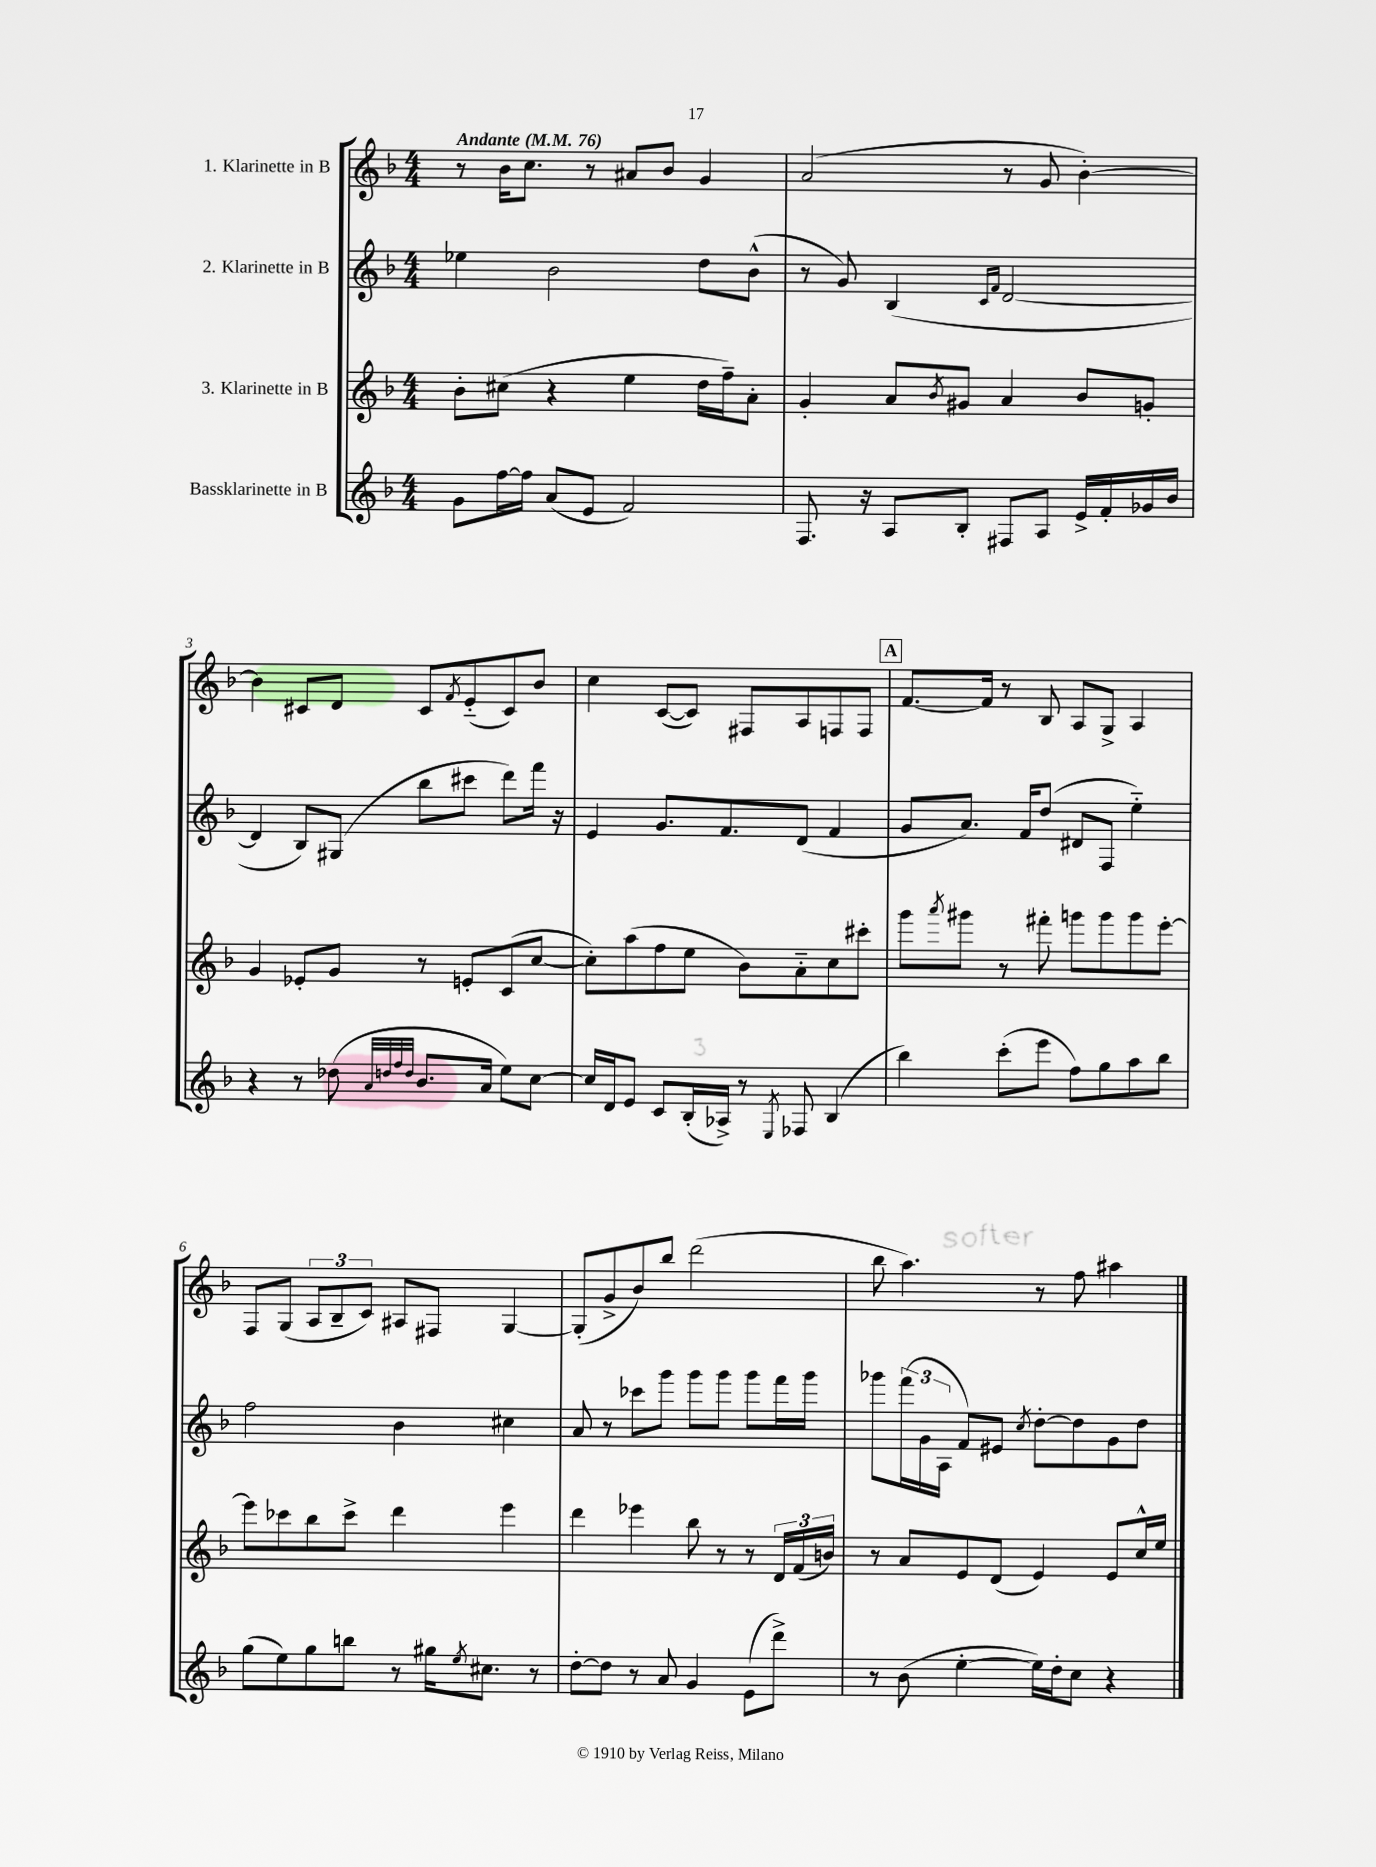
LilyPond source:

<<
\new StaffGroup <<
\new Staff = "s0" \with { instrumentName = "1. Klarinette in B" } {
    \clef treble \key f \major \numericTimeSignature \time 4/4 \tempo "Andante" 4 = 76
    r8 bes'16 c''8. r8 ais'8 bes'8 g'4 |
    a'2( r8 g'8 bes'4~-.) |
    bes'4 cis'8 d'8 cis'8 \acciaccatura { f'8 } e'8-_( cis'8) bes'8 |
    c''4 c'8~( c'8) fis8 a8 f8 f8 |
    \mark \markup { \box "A" } f'8.~ f'16 r8 bes8 a8 g8-> a4 |
    f8 g8( \tuplet 3/2 { a8 bes8-- c'8) } ais8 fis8 g4~ |
    g8-.( g'8-> bes'8) bes''8 d'''2( |
    bes''8 a''4.) r8 f''8 ais''4 \bar "|." |
}
\new Staff = "s1" \with { instrumentName = "2. Klarinette in B" } {
    \clef treble \key f \major \numericTimeSignature \time 4/4
    ees''4 bes'2 d''8 bes'8-^( |
    r8 g'8) bes4( \grace { c'16 f'16 } d'2~ |
    d'4 bes8) gis8( bes''8 cis'''8 d'''8) f'''16 r16 |
    e'4 g'8. f'8. d'8( f'4 |
    \mark \markup { \box "A" } g'8 a'8.) f'16 d''8( dis'8 f8 e''4-_) |
    f''2 bes'4 cis''4 |
    a'8 r8 ces'''8 g'''8 g'''8 g'''8 g'''8 f'''16 g'''16 |
    ges'''8 \tuplet 3/2 { f'''16( g'16 a16 } f'8) eis'8 \acciaccatura { c''8 } d''8~-. d''8 g'8 d''8 \bar "|." |
}
\new Staff = "s2" \with { instrumentName = "3. Klarinette in B" } {
    \clef treble \key f \major \numericTimeSignature \time 4/4
    bes'8-. cis''8( r4 e''4 d''16 f''16--) a'8-. |
    g'4-. a'8 \acciaccatura { bes'8 } gis'8 a'4 bes'8 g'8-. |
    g'4 ees'8-. g'8 r8 e'8-. c'8( c''8~ |
    c''8-.) a''8( f''8 e''8 bes'8) a'8-_ c''8 cis'''8-. |
    \mark \markup { \box "A" } g'''8 \acciaccatura { a'''8 } gis'''8 r8 fis'''8-. g'''8 g'''8 g'''8 e'''8~-. |
    e'''8 ces'''8 bes''8 ces'''8-> d'''4 e'''4 |
    d'''4 ees'''4 bes''8 r8 r8 \tuplet 3/2 { d'16 f'16( b'16) } |
    r8 a'8 e'8 d'8( e'4) e'8 c''16-^ e''16 \bar "|." |
}
\new Staff = "s3" \with { instrumentName = "Bassklarinette in B" } {
    \clef treble \key f \major \numericTimeSignature \time 4/4
    g'8 f''16~ f''16 a'8( e'8 f'2) |
    f8. r16 a8 bes8-. fis8 a8 e'16-> f'16-. ges'16 bes'16 |
    r4 r8 des''8( \grace { a'32 d''32 f''32 d''32 } bes'8. a'16 e''8) c''8~ |
    c''16 d'16 e'8 c'8 bes16-.( aes16->) r8 \acciaccatura { e8 } fes8 bes4( |
    \mark \markup { \box "A" } bes''4) c'''8-.( e'''8 f''8) g''8 a''8 bes''8 |
    g''8( e''8) g''8 b''8 r8 gis''16 \acciaccatura { e''8 } cis''8. r8 |
    d''8~-. d''8 r8 a'8 g'4 e'8( d'''8->) |
    r8 bes'8( e''4~-. e''16) d''16-. c''8 r4 \bar "|." |
}
>>
>>
